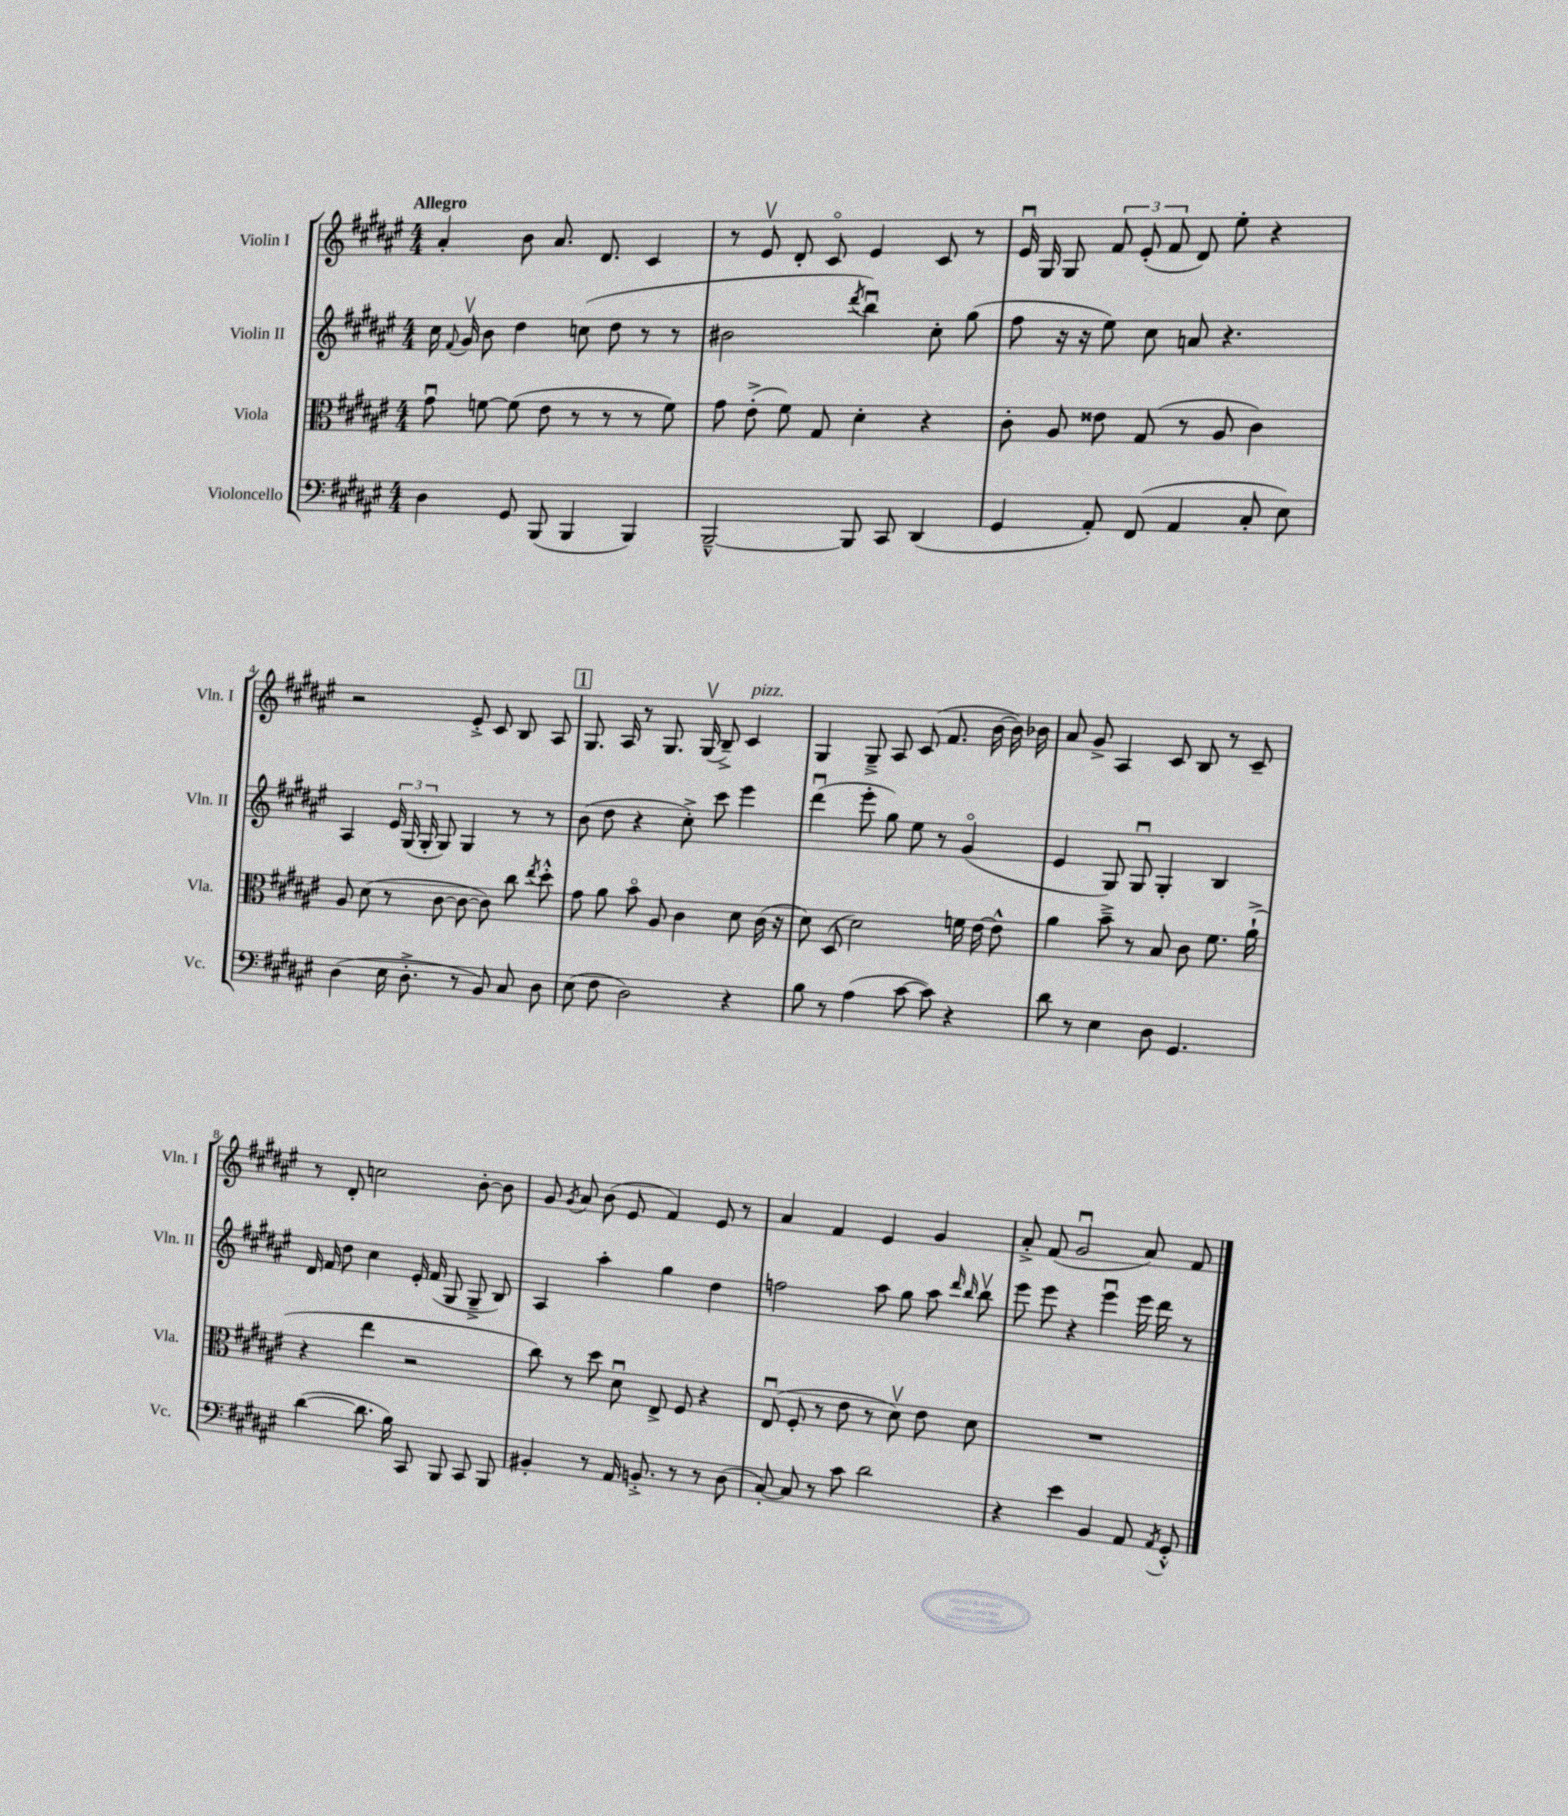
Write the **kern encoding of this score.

**kern	**kern	**kern	**kern
*staff4	*staff3	*staff2	*staff1
*clefF4	*clefC3	*clefG2	*clefG2
*k[f#c#g#d#a#e#]	*k[f#c#g#d#a#e#]	*k[f#c#g#d#a#e#]	*k[f#c#g#d#a#e#]
*M4/4	*M4/4	*M4/4	*M4/4
4D#\	8g#u\	16cc#\	4a#'/
.	.	8qqf#/	.
.	.	16g#v/	.
.	[8f\	8b\	.
8GG#/	(8f\]	4dd#\	8b\
(8BBB/	8e#\	.	8.a#/
4BBB/	8r	(8cc\	.
.	.	.	8.d#/
.	8r	8dd#\	.
4BBB/)	8r	8r	4c#/
.	8f\)	8r	.
=	=	=	=
[2BBB~^^/	8g#\	2b#\	8r
.	(8e#'^\	.	8e#v/
.	8f#\)	.	8d#'/
.	8G#/	.	8c#o/
.	.	8qddd#/	.
8BBB/]	4d#'\	4bbu\)	4e#/
8CC#/	.	.	.
(4DD#/	4r	8cc#'\	8c#/
.	.	(8gg#\	8r
=	=	=	=
4GG#/	8c#'\	8ff#\	16e#u/
.	.	.	16G#/
.	8A#/	16r	8G#/
.	.	16r	.
8AA#'/)	8e##\	8ee#\)	12f#/
.	.	.	(12e#'/
(8FF#/	(8G#/	8cc#\	.
.	.	.	12f#/
4AA#/	8r	8a/	8d#/)
.	8A#/	4.r	8ee#'\
8C#'/	4c#\)	.	4r
8E#\)	.	.	.
=	=	=	=
(4D#\	8A#/	4A#/	2r
.	(8d#\	.	.
16E#\	8r	24e#/	.
.	.	(24G#/	.
8.D#'^\	.	.	.
.	.	24G#'/	.
.	[8c#\	8G#/)	.
8r	8c#\_	4G#/	8e#'^/
8BB/)	8c#\])	.	8c#/
8C#/	8cc#\	8r	8B/
.	8qee#/	.	.
8D#\	8dd#'^^\	8r	8A#/
=	=	=	=
(8E#\	8g#\	(8b\	8.G#/
8F#\	8a#\	8dd#\	.
.	.	.	16A#/
2D#\)	8bo\	4r	8r
.	8A#/	.	8.G#/
.	4c#\	8cc#'^\)	.
.	.	.	(16G#v/
.	.	8ccc#\	8B~^/)
4r	8d#\	4eee#\	4c#/
.	(16c#\	.	.
.	16r	.	.
=	=	=	=
8B\	8d#\)	(4ddd#u\	4G#/
8r	(8D#/	.	.
(4A#\	2d#\)	8eee#'\	8G#~^/
.	.	8gg#\)	8A#/
[8c#\	.	8ee#\	(8c#/
8c#\])	.	8r	8.f#/
4r	16f\	(4g#o/	.
.	[16e#\	.	[16b\
.	8e#^^\]	.	16b\])
.	.	.	16b-\
=	=	=	=
8d#\	4a#\	4e#/	8a#/
8r	.	.	8g#^/
4E#\	8b~^\	8G#/)	4A#/
.	8r	8G#u/	.
8D#\	8B/	4G#'/	8c#/
4.GG#/	8c#\	.	8B/
.	8.f#\	4B/	8r
.	.	.	8c#~/
.	(16a#`^\	.	.
=	=	=	=
([4d#\	4r	16d#/	8r
.	.	16f#/	.
.	.	8dd#\	8d#'/
8.d#\]	4ee#\	4cc#\	2cc\
16B\)	.	.	.
8CC#/	2r	16e#'/	.
.	.	(16f#/	.
8BBB/	.	8G#/	.
8CC#/	.	8G#~^/	[8b'\
8BBB/	.	8B/)	8b\]
=	=	=	=
4BB#'/	8cc#\)	4A#/	8g#/
.	.	.	8qg#/
.	8r	.	8a#/
8r	8dd#\	4aa#'\	(8b\
16AA#/	8d#u\	.	8e#/
8.BB'^/	.	.	.
.	8E#^/	4gg#\	4f#/)
8r	8F#/	.	.
8r	4r	4dd#\	8e#/
(8D#\	.	.	8r
=	=	=	=
[8C#'/)	(8E#u/	2ff\	4a#/
8C#/]	8F#'/	.	.
8r	8r	.	4f#/
8c#\	8e#\	.	.
2d#\	8r	8aa#\	4e#/
.	8d#v\)	8gg#\	.
.	8e#\	8aa#\	4g#/
.	.	16qqddd#/	.
.	.	16qqbb/	.
.	8d#\	8bbv\	.
=	=	=	=
4r	1r	8eee#\	8a#'^/
.	.	8eee#\	(8f#/
4e#\	.	4r	2g#u/
4BB/	.	4eee#u\	.
8AA#/	.	16eee#\	8a#/)
.	.	16ddd#\	.
8qAA#/	.	.	.
8GG#'^^/	.	8r	8f#/
==	==	==	==
*-	*-	*-	*-
